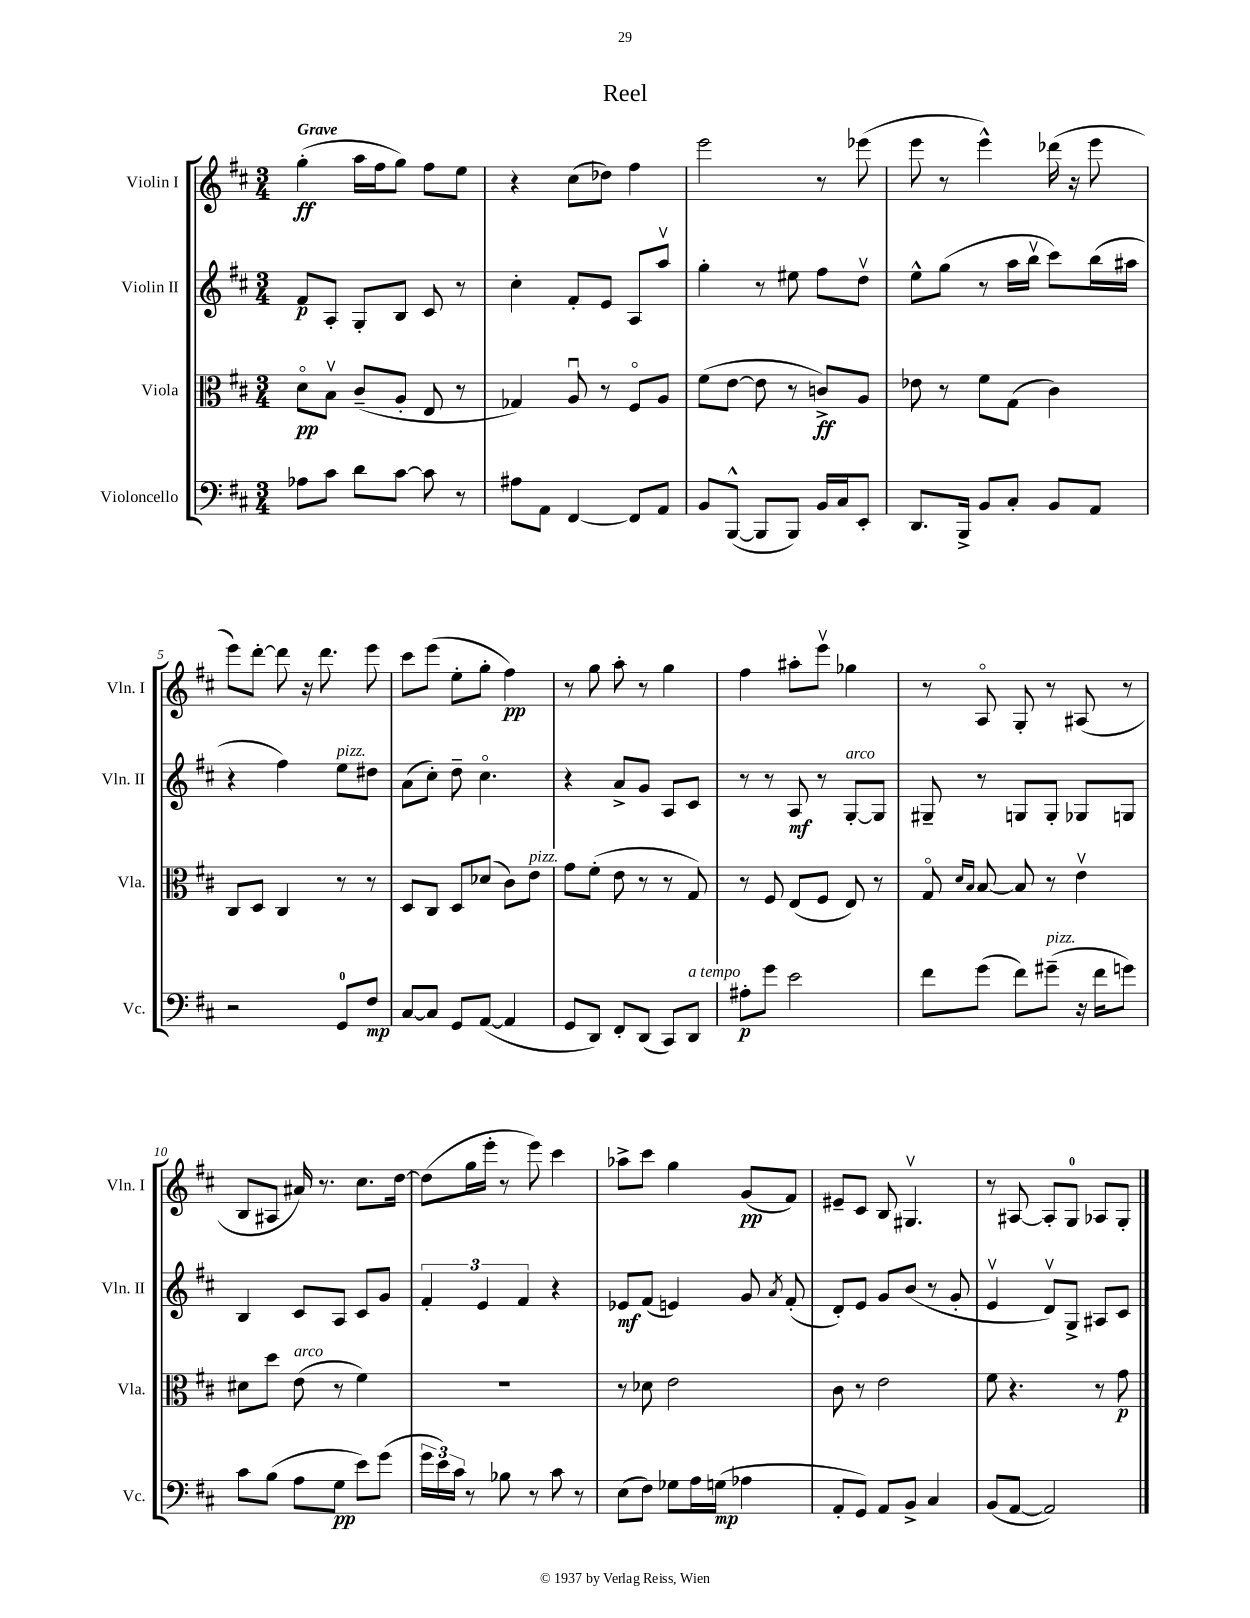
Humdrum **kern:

**kern	**kern	**kern	**kern
*staff4	*staff3	*staff2	*staff1
*clefF4	*clefC3	*clefG2	*clefG2
*k[f#c#]	*k[f#c#]	*k[f#c#]	*k[f#c#]
*M3/4	*M3/4	*M3/4	*M3/4
8A-	8do	8f#	(4gg'
8c#	8Bv	8A'	.
8d	(8c#~	8G'	16aa
.	.	.	16ff#
[8c#	8A'	8B	8gg)
8c#]	8E	8c#	8ff#
8r	8r	8r	8ee
=	=	=	=
8A#	4G-)	4cc#'	4r
8AA	.	.	.
[4FF#	8Au	8f#'	(8cc#
.	8r	8e	8dd-)
8FF#]	8F#o	8A	4ff#
8AA	8A	8aav	.
=	=	=	=
8BB	(8f#	4gg'	2eee
([8BBB^^	[8e	.	.
8BBB]	8e]	8r	.
8BBB)	8r	8ee#	.
16BB	8c^)	8ff#	8r
16C#	.	.	.
8EE'	8A	8ddv	(8eee-
=	=	=	=
8.DD	8e-	8ee^^	8eee
.	8r	(8gg	8r
16BBB^	.	.	.
8BB	8f#	8r	4eee^^)
8C#'	(8G	16aa	.
.	.	16bbv	.
8BB	4c#)	8ccc#)	(16ddd-
.	.	.	16r
8AA	.	(16bb	8eee
.	.	16aa#	.
=	=	=	=
2r	8C#	4r	8eee)
.	8D	.	[8ddd'
.	4C#	4ff#)	8ddd]
.	.	.	16r
.	.	.	8.ddd
8GG	8r	8ee	.
8F#	8r	8dd#	8eee
=	=	=	=
[8C#	8D	(8a	8ccc#
8C#]	8C#	8cc#')	(8eee
8GG	8D	8dd~	8ee'
([8AA	(8d-	4.cc#o	8gg'
4AA]	8c#)	.	4ff#)
.	8e	.	.
=	=	=	=
8GG	8g	4r	8r
8DD)	(8f#'	.	8gg
8FF#'	8e	8a^	8aa'
(8DD	8r	8g	8r
8CC#)	8r	8A	4gg
8DD	8G)	8c#	.
=	=	=	=
8A#'	8r	8r	4ff#
8g	8F#	8r	.
2e	(8E	8A	8aa#'
.	8F#	8r	8eeev
.	8E)	[8G'	4gg-
.	8r	8G]	.
=	=	=	=
8f#	8Go	8G#~	8r
.	16qqd	.	.
.	16qqB	.	.
(8g	[8B	8r	8Ao
8f#)	8B]	8G	8G'
(8g#~	8r	8G'	8r
16r	4ev	8G-	(8A#
16f#	.	.	.
8g)	.	8G	8r
=	=	=	=
8c#	8d#	4B	8B
(8B	8dd	.	8A#
8A	(8e	8c#	16a#)
.	.	.	8.r
8G	8r	8A	.
8e)	4f#)	8c#	8.cc#
(8g	.	8g	.
.	.	.	[16dd
=	=	=	=
24g	2.r	6f#'	(8dd]
24e)	.	.	.
24c#	.	.	.
8r	.	.	16gg
.	.	6e	.
.	.	.	16eee'
8B-	.	.	8r
.	.	6f#	.
8r	.	.	8eee)
8c#	.	4r	4ccc#
8r	.	.	.
=	=	=	=
(8E	8r	8e-	8aa-^
8F#)	8d-	(8f#	8ccc#
8G-	2e	4e)	4gg
16A	.	.	.
(16G	.	.	.
4A-	.	8g	(8g
.	.	8qa	.
.	.	(8f#'	8f#)
=	=	=	=
8AA'	8c#	8d')	8e#~
8GG)	8r	8e	8c#
8AA	2e	8g	8B
8BB^	.	(8b	4.G#v
4C#	.	8r	.
.	.	8g'	.
=	=	=	=
(8BB	8f#	4ev	8r
[8AA	4.r	.	[8A#
2AA])	.	8dv)	8A#']
.	.	8G^	8G
.	8r	8A#	8A-
.	8g	8c#	8G'
==	==	==	==
*-	*-	*-	*-
